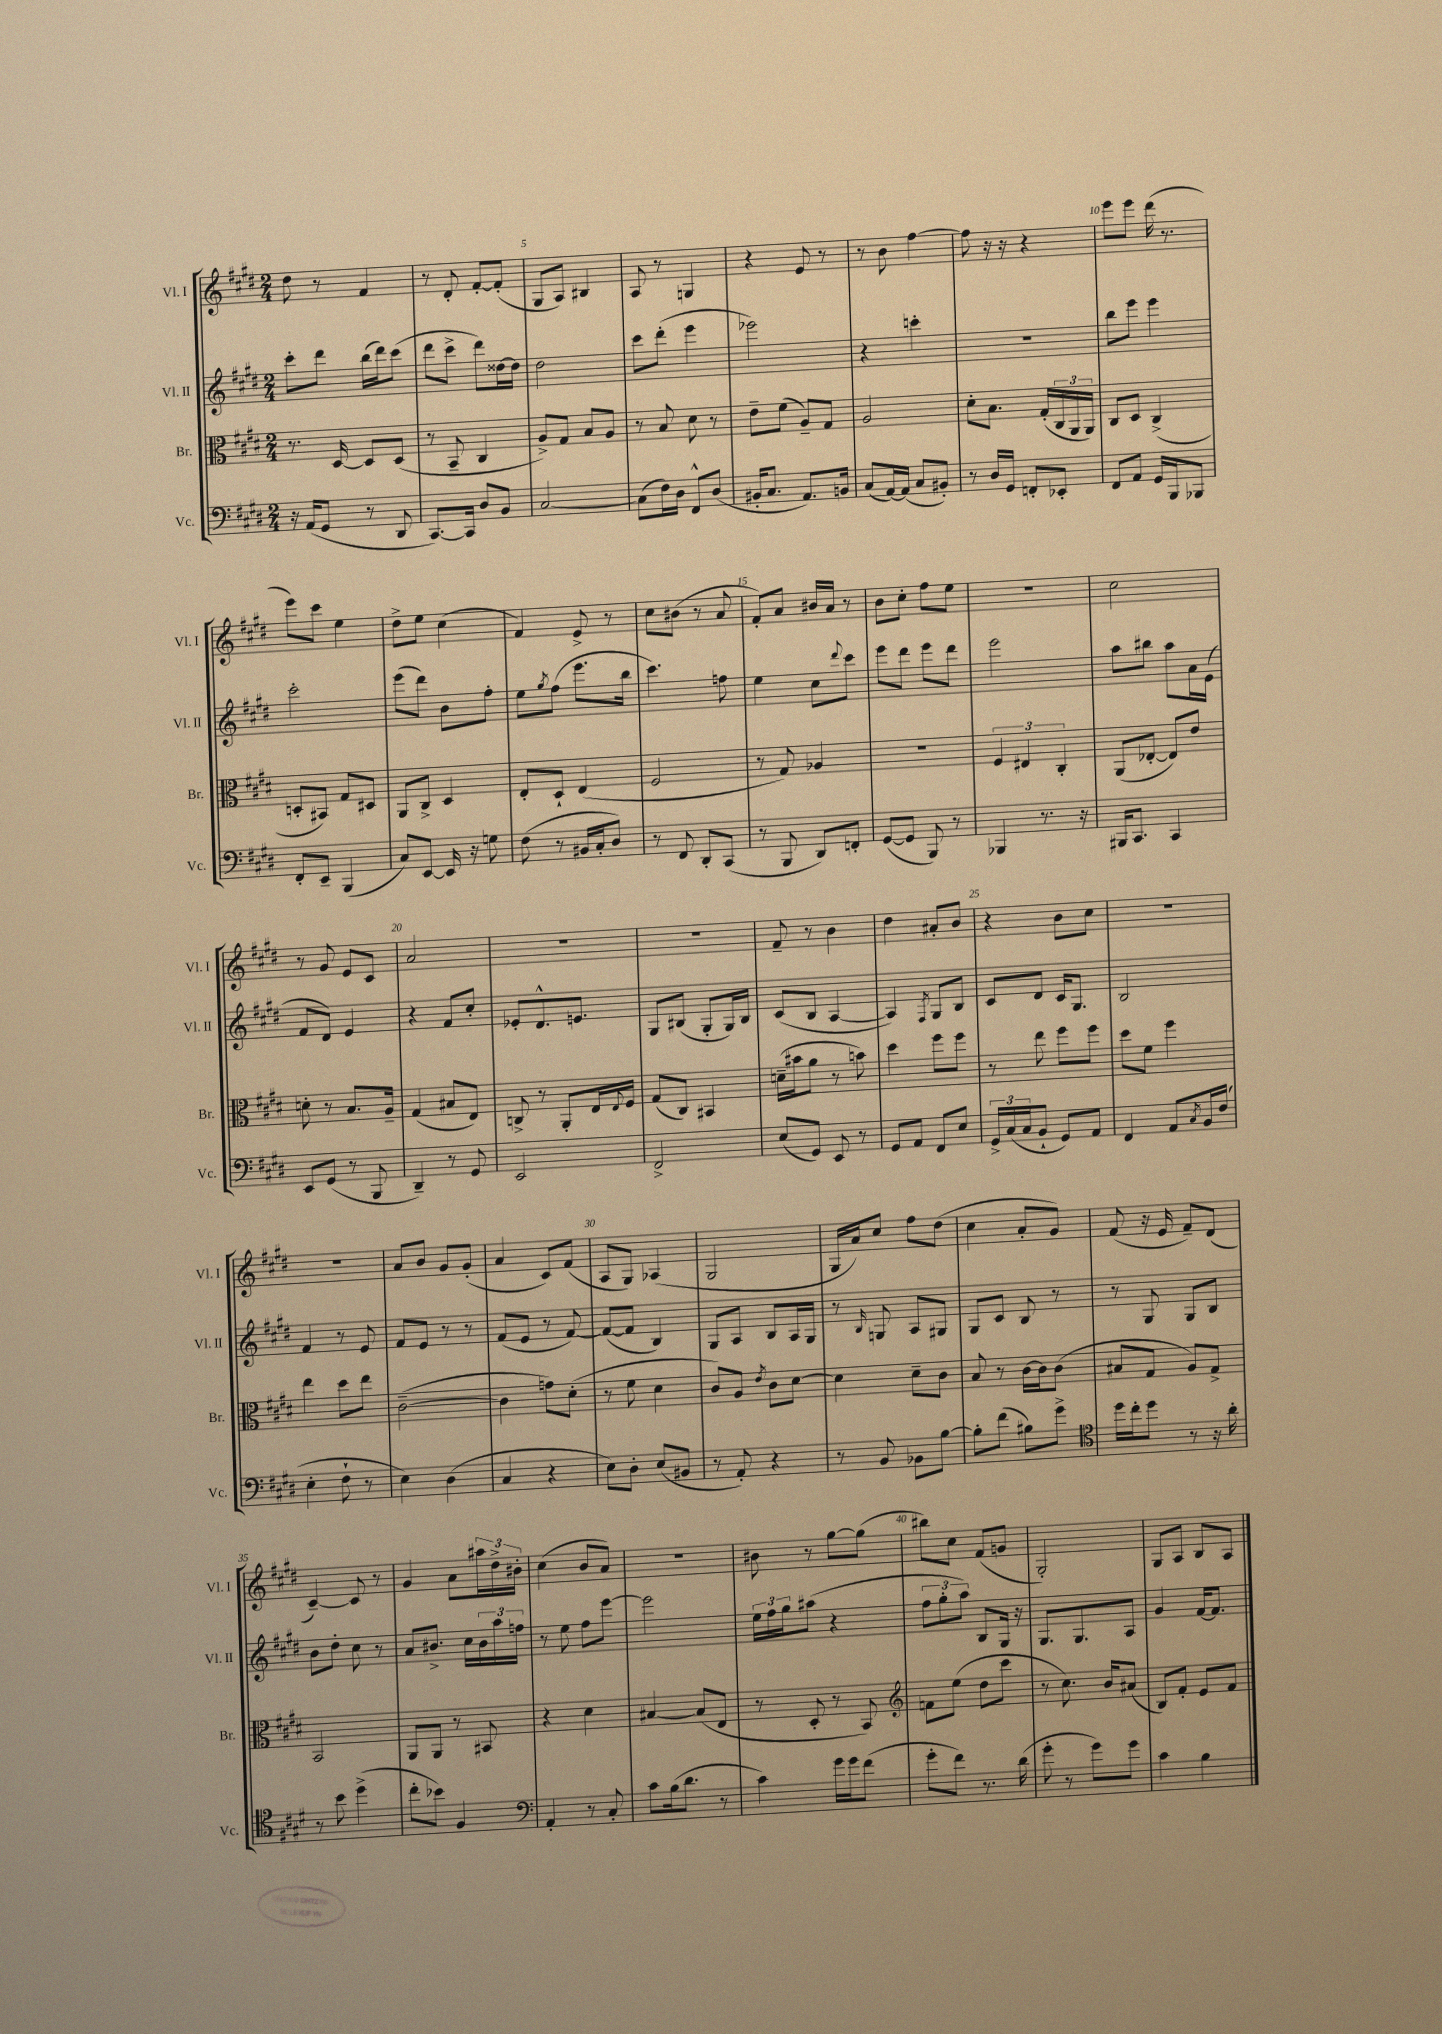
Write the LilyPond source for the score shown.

<<
\new StaffGroup <<
\new Staff = "s0" \with { instrumentName = "Vl. I" shortInstrumentName = "Vl. I" } {
    \clef treble \key e \major \numericTimeSignature \time 2/4
    dis''8 r8 fis'4 |
    r8 dis'8-. fis'8~-. fis'8-.( |
    gis8 a8) bis4 |
    a8 r8 g4 |
    r4 e'8 r8 |
    r8 b'8 fis''4~ |
    fis''8 r16 r16 r4 |
    e'''8 e'''8 dis'''16( r8. |
    e'''8) cis'''8 e''4 |
    dis''8-> e''8 cis''4( |
    fis'4) e'8-> r8 |
    cis''8 bis'8( r8 a'8 |
    fis'8-.) a'8 bis'16 a'16 r8 |
    b'8 cis''8-. fis''8 e''8 |
    r2 |
    cis''2 |
    r8 gis'8 e'8 cis'8 |
    a'2 |
    r2 |
    r2 |
    fis'8-- r8 b'4 |
    dis''4 ais'8-. b'8 |
    r4 b'8 cis''8 |
    r2 |
    R2 |
    a'8 b'8 gis'8 gis'8-.( |
    a'4 cis'8) fis'8( |
    a8 gis8) aes4( |
    gis2 |
    gis16 a'16) cis''8 fis''8 dis''8( |
    cis''4 a'8-. gis'8) |
    fis'8( r16 e'16 fis'8--) dis'8( |
    cis'4~--) cis'8 r8 |
    gis'4 a'8 \tuplet 3/2 { ais''16 dis''16-> bis'16-. } |
    cis''4( b'8 a'8) |
    r2 |
    bis'8 r8 gis''8~ gis''8( |
    bis''8) cis''8 fis'8( g'8 |
    gis2-.) |
    gis8 a8 b8 a8 \bar "|." |
}
\new Staff = "s1" \with { instrumentName = "Vl. II" shortInstrumentName = "Vl. II" } {
    \clef treble \key e \major \numericTimeSignature \time 2/4
    cis'''8-. dis'''8 b''16( dis'''16) cis'''8( |
    dis'''8 cis'''8-> dis'''8) disis''16~ disis''16 |
    dis''2 |
    cis'''8 dis'''8-.( e'''4 |
    ees'''2) |
    r4 c'''4-. |
    r2 |
    b''8 e'''8 e'''4 |
    cis'''2-. |
    e'''8( dis'''8) b'8 fis''8-. |
    e''8 \acciaccatura { gis''8 } fis''8( e'''8. b''16 |
    cis'''4.) f''8 |
    e''4 cis''8 \appoggiatura { dis'''8 } cis'''8 |
    e'''8 dis'''8 e'''8 dis'''8 |
    e'''2 |
    a''8 bis''8 a''8 a'16 e'16( |
    fis'8 dis'8) e'4 |
    r4 fis'8 cis''8-. |
    ees'8-. dis'8.-^ e'8. |
    gis8 bis8( gis8-. gis16) bis16 |
    cis'8( b8 a4~ |
    a4) \acciaccatura { fis8 } gis8 b8 |
    cis'8 dis'8 cis'16 gis8. |
    b2 |
    fis'4 r8 e'8 |
    fis'8 e'8 r8 r8 |
    fis'8( e'8 r8 fis'8~) |
    fis'8~( fis'8 b4) |
    gis8 a8 b8 a16 gis16 |
    r8 \grace { b16 } g8 a8 gis8 |
    gis8 cis'8 b8 r8 |
    r8 gis8 gis8 b8 |
    b'8 dis''8-. cis''8 r8 |
    a'8 bis'8.-> cis''16 \tuplet 3/2 { bis'16 a''16 f''16 } |
    r8 e''8 fis''8 e'''8~ |
    e'''2 |
    \tuplet 3/2 { e''16 fis''16 gis''16 } ais''8( r4 |
    \tuplet 3/2 { fis''8 gis''8-. a''8) } b8 gis16 r16 |
    gis8. gis8. a8 |
    gis'4 fis'16~ fis'8. \bar "|." |
}
\new Staff = "s2" \with { instrumentName = "Br." shortInstrumentName = "Br." } {
    \clef alto \key e \major \numericTimeSignature \time 2/4
    r8. dis16~ dis8 dis8( |
    r8 b,8-- cis4 |
    a8->) gis8 b8 a8 |
    r8 b8 dis'8 r8 |
    e'8-- fis'8( a8--) gis8 |
    a2 |
    dis'8-. b8. gis16-.( \tuplet 3/2 { cis16 a,16 a,16) } |
    cis8 dis8 cis4->( |
    d8-. bis,8) gis8 dis8 |
    a,8 cis8-> dis4 |
    e8-. dis8-! e4( |
    fis2 |
    r8 gis8) aes4 |
    R2 |
    \tuplet 3/2 { fis4 eis4 cis4-. } |
    a,8( ees8~-. ees8) e'8 |
    d'8-. r8 b8. a16-- |
    gis4( bis8 e8) |
    c8-> r8 a,8-. e16 \appoggiatura { e8 } fis16 |
    gis8( cis8) bis,4 |
    d'16--( bis'16 a'8 r8 b'8) |
    dis''4 fis''8 fis''8 |
    r8 e''8 fis''8 fis''8 |
    dis''8 fis'8 fis''4 |
    e''4 dis''8 e''8 |
    cis'2~--( |
    cis'4 g'8) dis'8-.( |
    r8 fis'8 dis'4 |
    cis'8) a8 \acciaccatura { e'8 } cis'8 dis'8~ |
    dis'4 dis'8-- cis'8 |
    b8 r8 cis'16~ cis'16 cis'8( |
    bis8 gis8 a8) gis8-> |
    b,2 |
    a,8 a,8 r8 bis,8 |
    r4 dis'4 |
    bis4~ bis8( e8 |
    r8 dis8-. r8 b,8) |
    \clef treble f'8 e''8( dis''8 cis'''8 |
    r8 cis''8.) b'16 ais'8( |
    b8) fis'8-. e'8 fis'8 \bar "|." |
}
\new Staff = "s3" \with { instrumentName = "Vc." shortInstrumentName = "Vc." } {
    \clef bass \key e \major \numericTimeSignature \time 2/4
    r16 a,16( gis,8 r8 dis,8 |
    cis,8.~) cis,16 dis8 b,8 |
    cis2~ |
    cis8( fis16) dis16 fis,8-^ dis8( |
    bis,16-. cis8. a,8.) b,16 |
    cis8( a,16~) a,16( cis8 bis,8-.) |
    r8 dis16 gis,16 f,8-. ees,8-. |
    fis,8 a,8 gis,16 b,,16 bes,,8 |
    fis,8-. e,8-- b,,4( |
    cis8) e,8~ e,16 r16 g8 |
    fis8( r8 bis,16 cis16-. dis8) |
    r8 fis,8 dis,8-. cis,8( |
    r8 b,,8 dis,8) f,8-. |
    gis,8~( gis,8 b,,8) r8 |
    bes,,4 r8. r16 |
    bis,,16 cis,8. cis,4 |
    e,8 gis,8( r8 b,,8 |
    dis,4--) r8 gis,8 |
    e,2 |
    fis,2-> |
    e8( gis,8) e,8 r8 |
    gis,8 a,8 fis,8 e8 |
    \tuplet 3/2 { gis,16-> cis16( cis16 } b,8-! gis,8) a,8 |
    fis,4 a,8 \acciaccatura { cis8 } b,16 fis16( |
    e4-. fis8-! r8 |
    e4) dis4( |
    cis4 r4 |
    e8) dis8-. e8( bis,8 |
    r8 a,8-.) r4 |
    r8 b,8 bes,8 b8~ |
    b8-. fis'8( bis8) gis'8-> |
    \clef tenor dis''16 cis''16-. dis''8 r8 r16 a'16-. |
    r8 b'8 dis''4->( |
    cis''8-. bes'8) fis4 |
    \clef bass a,4-. r8 cis8-. |
    cis'8 b16( dis'8. r8 |
    cis'4) gis'16 gis'16 fis'8( |
    gis'8-. fis'8) r8. dis'16( |
    gis'8-. r8 gis'8) gis'8 |
    cis'4 b4 \bar "|." |
}
>>
>>
\layout { \context { \Score currentBarNumber = #3 \override BarNumber.break-visibility = ##(#f #t #t) barNumberVisibility = #(every-nth-bar-number-visible 5) } }
